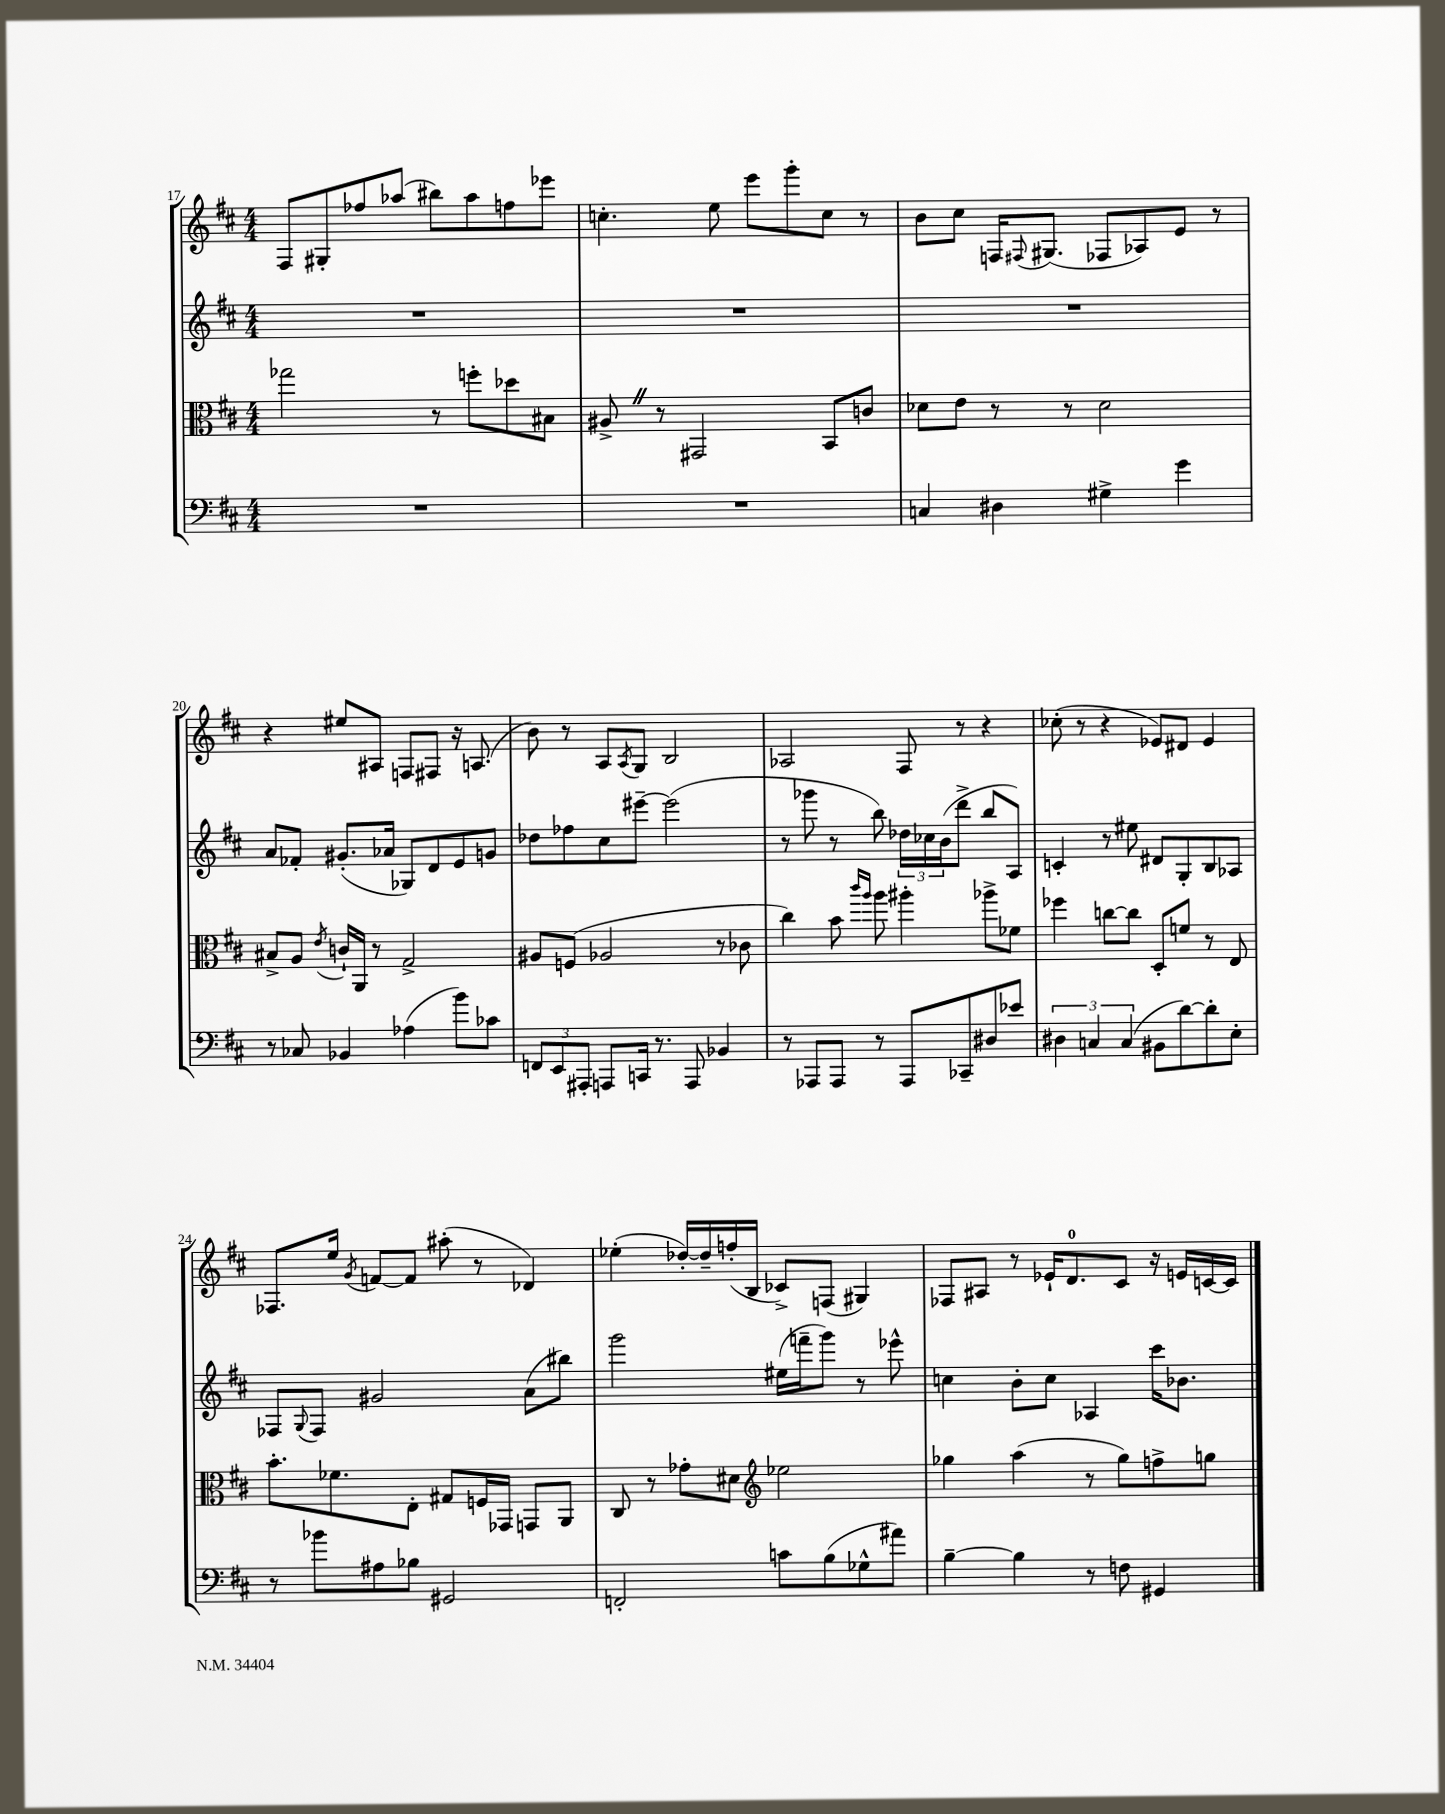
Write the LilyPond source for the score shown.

<<
\new StaffGroup <<
\new Staff = "s0" {
    \clef treble \key d \major \numericTimeSignature \time 4/4
    fis8 gis8-. fes''8 aes''8( bis''8) aes''8 f''8 ees'''8 |
    c''4.-. e''8 e'''8 g'''8-. c''8 r8 |
    b'8 cis''8 f16 \appoggiatura { fis8 } gis8.( fes8 aes8) e'8 r8 |
    r4 eis''8 ais8 f8 fis8 r16 a8.( |
    b'8) r8 a8 \acciaccatura { a8 } g8 b2 |
    aes2 fis8 r8 r4 |
    ces''8-.( r8 r4 ees'8) dis'8 ees'4 |
    fes8. e''16 \acciaccatura { g'8 } f'8~ f'8 ais''8-.( r8 des'4) |
    ees''4-.( des''16~-.) des''16-- f''16-.( b16 ces'8->) f8( gis4) |
    fes8 ais8 r8 ees'16-! d'8.-0 cis'8 r16 e'16 c'16~ c'16 \bar "|." |
}
\new Staff = "s1" {
    \clef treble \key d \major \numericTimeSignature \time 4/4
    R1 |
    R1 |
    R1 |
    a'8 fes'8-. gis'8.-.( aes'16 ges8) d'8 e'8 g'8 |
    des''8 fes''8 cis''8 eis'''8~-- eis'''2( |
    r8 ges'''8 r8 b''8) \tuplet 3/2 { des''16 ces''16 b'16( } d'''8-> b''8 a8) |
    c'4-. r8 eis''8 dis'8 g8-. b8 aes8 |
    fes8 \appoggiatura { g8 } fes8 gis'2 a'8( bis''8) |
    g'''2 eis''16( f'''16-- g'''8) r8 ees'''8-^ |
    c''4 b'8-. c''8 aes4 cis'''16 bes'8. \bar "|." |
}
\new Staff = "s2" {
    \clef alto \key d \major \numericTimeSignature \time 4/4
    ges''2 r8 f''8-. des''8 bis8 |
    ais8-> \once \override BreathingSign.text = \markup { \musicglyph "scripts.caesura.straight" } \breathe r8 gis,2 b,8 c'8 |
    des'8 e'8 r8 r8 des'2 |
    bis8-> a8 \acciaccatura { e'8 } c'16-! a,16 r8 g2-> |
    ais8 f8( aes2 r8 ces'8 |
    cis''4) b'8 \grace { cis'''16 a''16 } a''8 ais''4-. aes''8-> fes'8 |
    fes''4 c''8~ c''8 d8-. f'8 r8 e8 |
    b'8.-. fes'8. e8-. gis8 f16 ges,16 g,8 a,8 |
    cis8 r8 ges'8-. dis'8 \clef treble ees''2 |
    ges''4 a''4( r8 ges''8) f''8-> g''8 \bar "|." |
}
\new Staff = "s3" {
    \clef bass \key d \major \numericTimeSignature \time 4/4
    R1 |
    R1 |
    c4 dis4 gis4-> g'4 |
    r8 ces8 bes,4 aes4( b'8) ces'8 |
    \tuplet 3/2 { f,8 e,8 ais,,8-. } a,,8 c,16 r8. a,,8 bes,4 |
    r8 aes,,8 aes,,8 r8 aes,,8 ces,8-- dis8 ees'8 |
    \tuplet 3/2 { dis4 c4 c4( } bis,8 d'8~) d'8-. e8-. |
    r8 bes'8 ais8 bes8 gis,2 |
    f,2-. c'8 b8( ges8-^ ais'8) |
    b4~-- b4 r8 f8 gis,4 \bar "|." |
}
>>
>>
\layout { \context { \Score currentBarNumber = #17 } }
